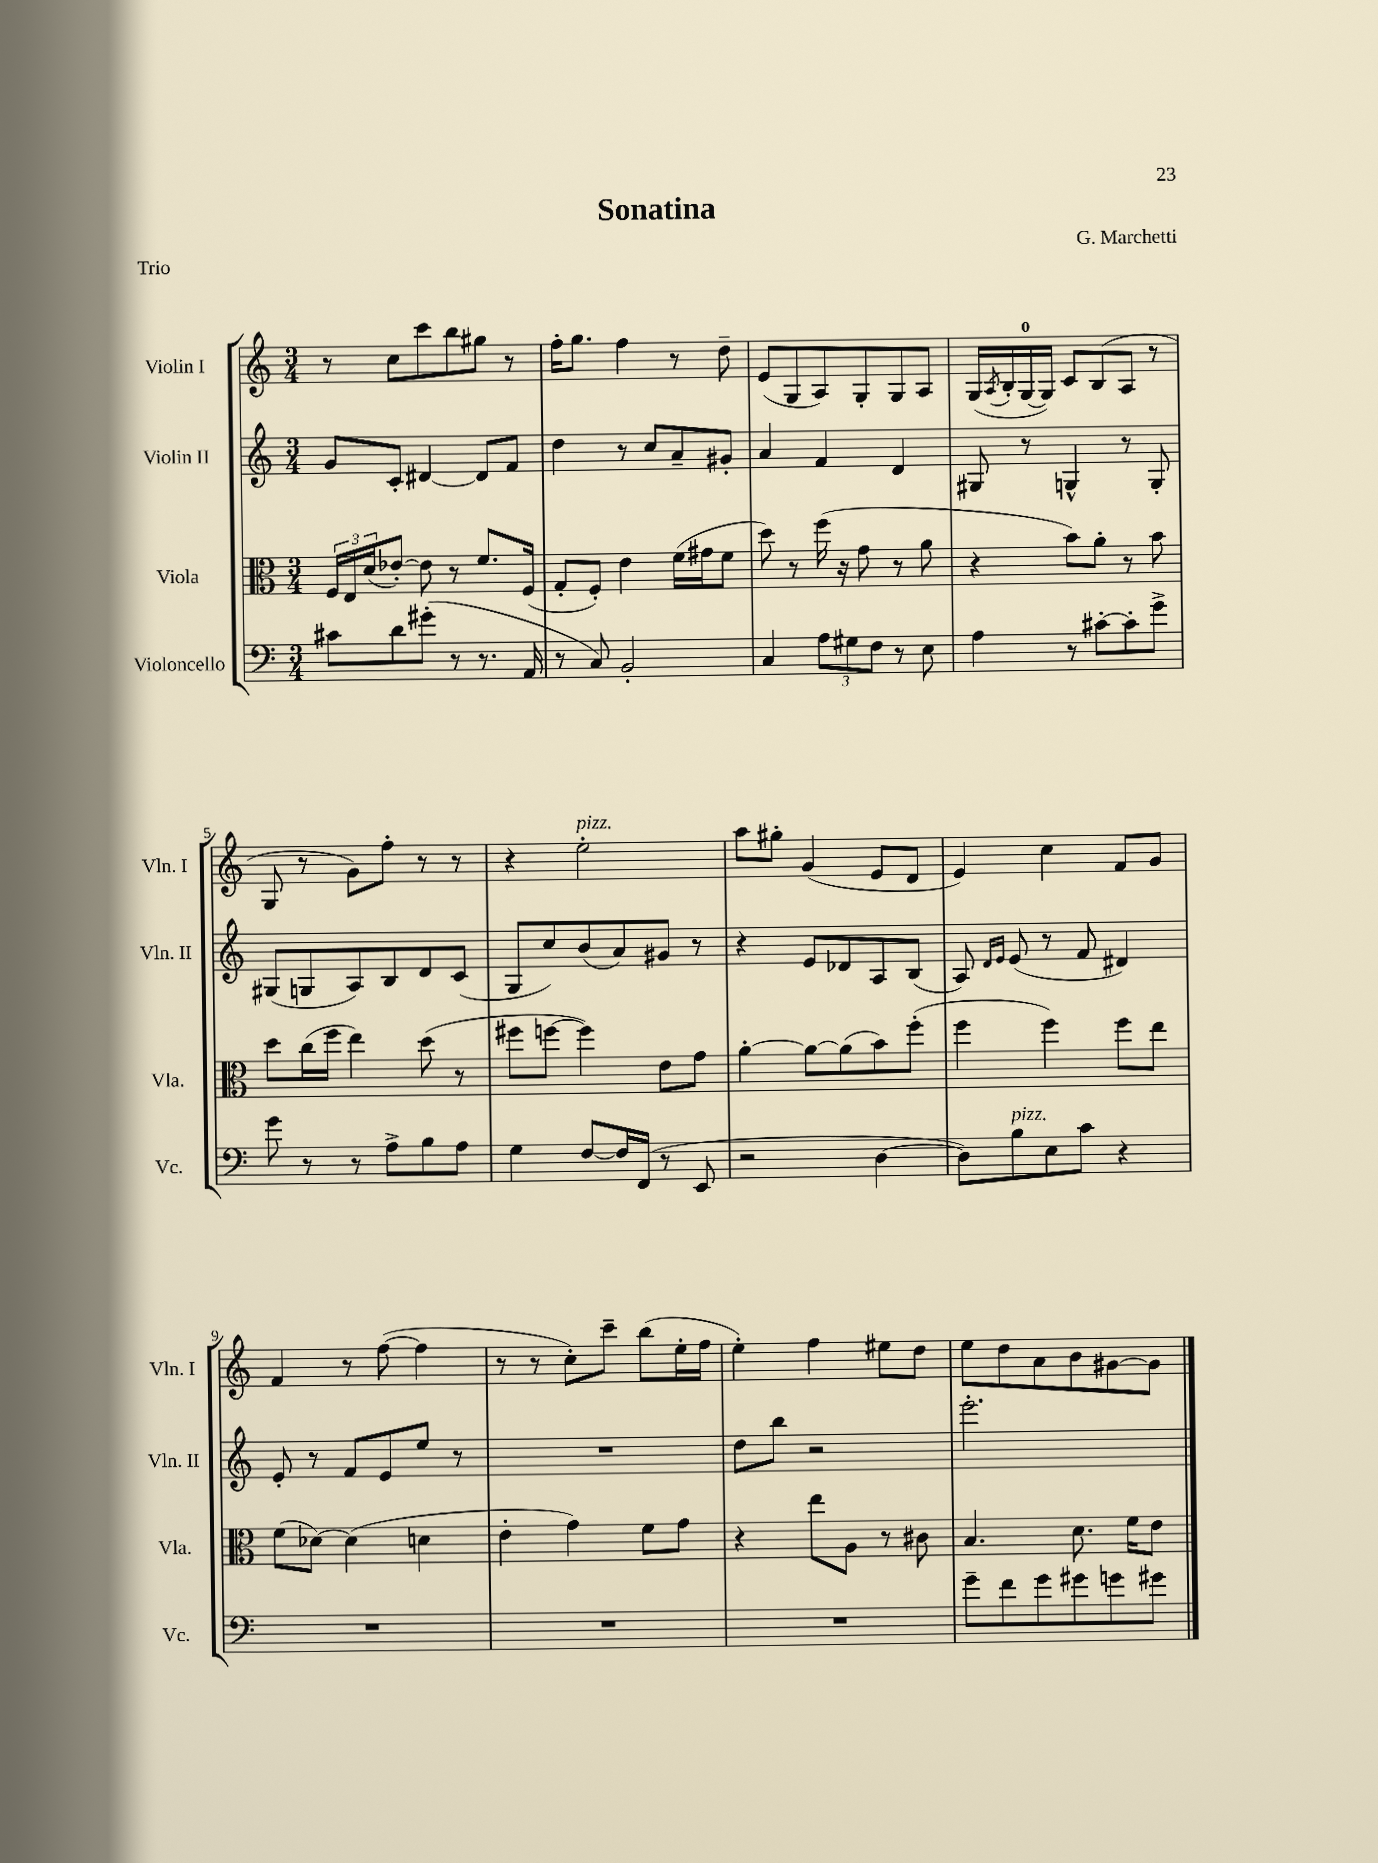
\header { title = "Sonatina" composer = "G. Marchetti" piece = "Trio" }
<<
\new StaffGroup <<
\new Staff = "s0" \with { instrumentName = "Violin I" shortInstrumentName = "Vln. I" } {
    \clef treble \key c \major \numericTimeSignature \time 3/4
    r8 c''8 c'''8 b''8 gis''8 r8 |
    f''16-. g''8. f''4 r8 d''8-- |
    e'8( g8 a8) g8-. g8 a8 |
    g16( \acciaccatura { a8 } b16-. g16-0~ g16) c'8 b8( a8 r8 |
    g8 r8 g'8) f''8-. r8 r8 |
    r4 e''2-.^\markup { \italic "pizz." } |
    a''8 gis''8-. g'4( e'8 d'8 |
    e'4) c''4 f'8 g'8 |
    f'4 r8 f''8~( f''4 |
    r8 r8 c''8-.) c'''8-- b''8( e''16-. f''16 |
    e''4-.) f''4 eis''8 d''8 |
    e''8 d''8 a'8 b'8 gis'8~ gis'8 \bar "|." |
}
\new Staff = "s1" \with { instrumentName = "Violin II" shortInstrumentName = "Vln. II" } {
    \clef treble \key c \major \numericTimeSignature \time 3/4
    g'8 c'8-. dis'4~ dis'8 f'8 |
    d''4 r8 c''8 a'8-- gis'8-. |
    a'4 f'4 d'4 |
    gis8 r8 g4-^ r8 g8-. |
    gis8( g8 a8) b8 d'8 c'8( |
    g8 c''8) b'8( a'8) gis'8 r8 |
    r4 e'8 des'8 a8 b8( |
    a8) \grace { d'16 e'16 } e'8( r8 f'8 dis'4) |
    e'8-. r8 f'8 e'8 e''8 r8 |
    R2. |
    d''8 b''8 r2 |
    e'''2.-. \bar "|." |
}
\new Staff = "s2" \with { instrumentName = "Viola" shortInstrumentName = "Vla." } {
    \clef alto \key c \major \numericTimeSignature \time 3/4
    \tuplet 3/2 { f16 e16 d'16( } ees'8~-.) ees'8 r8 f'8. f16( |
    g8-. f8-.) e'4 f'16( gis'16 f'8 |
    d''8) r8 f''16( r16 g'8 r8 a'8 |
    r4 b'8) a'8-. r8 b'8 |
    d''8 c''16( f''16 e''4) d''8( r8 |
    fis''8 f''8~ f''4) e'8 g'8 |
    a'4~-. a'8~ a'8( b'8) f''8-.( |
    f''4 f''4) f''8 e''8 |
    f'8( des'8~) des'4( d'4 |
    e'4-. g'4) f'8 g'8 |
    r4 e''8 a8 r8 cis'8 |
    b4. d'8. f'16 e'8 \bar "|." |
}
\new Staff = "s3" \with { instrumentName = "Violoncello" shortInstrumentName = "Vc." } {
    \clef bass \key c \major \numericTimeSignature \time 3/4
    cis'8 d'8 gis'8-.( r8 r8. a,16 |
    r8 c8) b,2-. |
    c4 \tuplet 3/2 { a8 gis8 f8 } r8 e8 |
    a4 r8 cis'8~-. cis'8-. g'8-> |
    g'8 r8 r8 a8-> b8 a8 |
    g4 f8~ f16 f,16( r8 e,8 |
    r2 d4~ |
    d8) b8^\markup { \italic "pizz." } e8 c'8 r4 |
    R2. |
    R2. |
    R2. |
    g'8-- f'8 g'8 gis'8 g'8 gis'8 \bar "|." |
}
>>
>>
